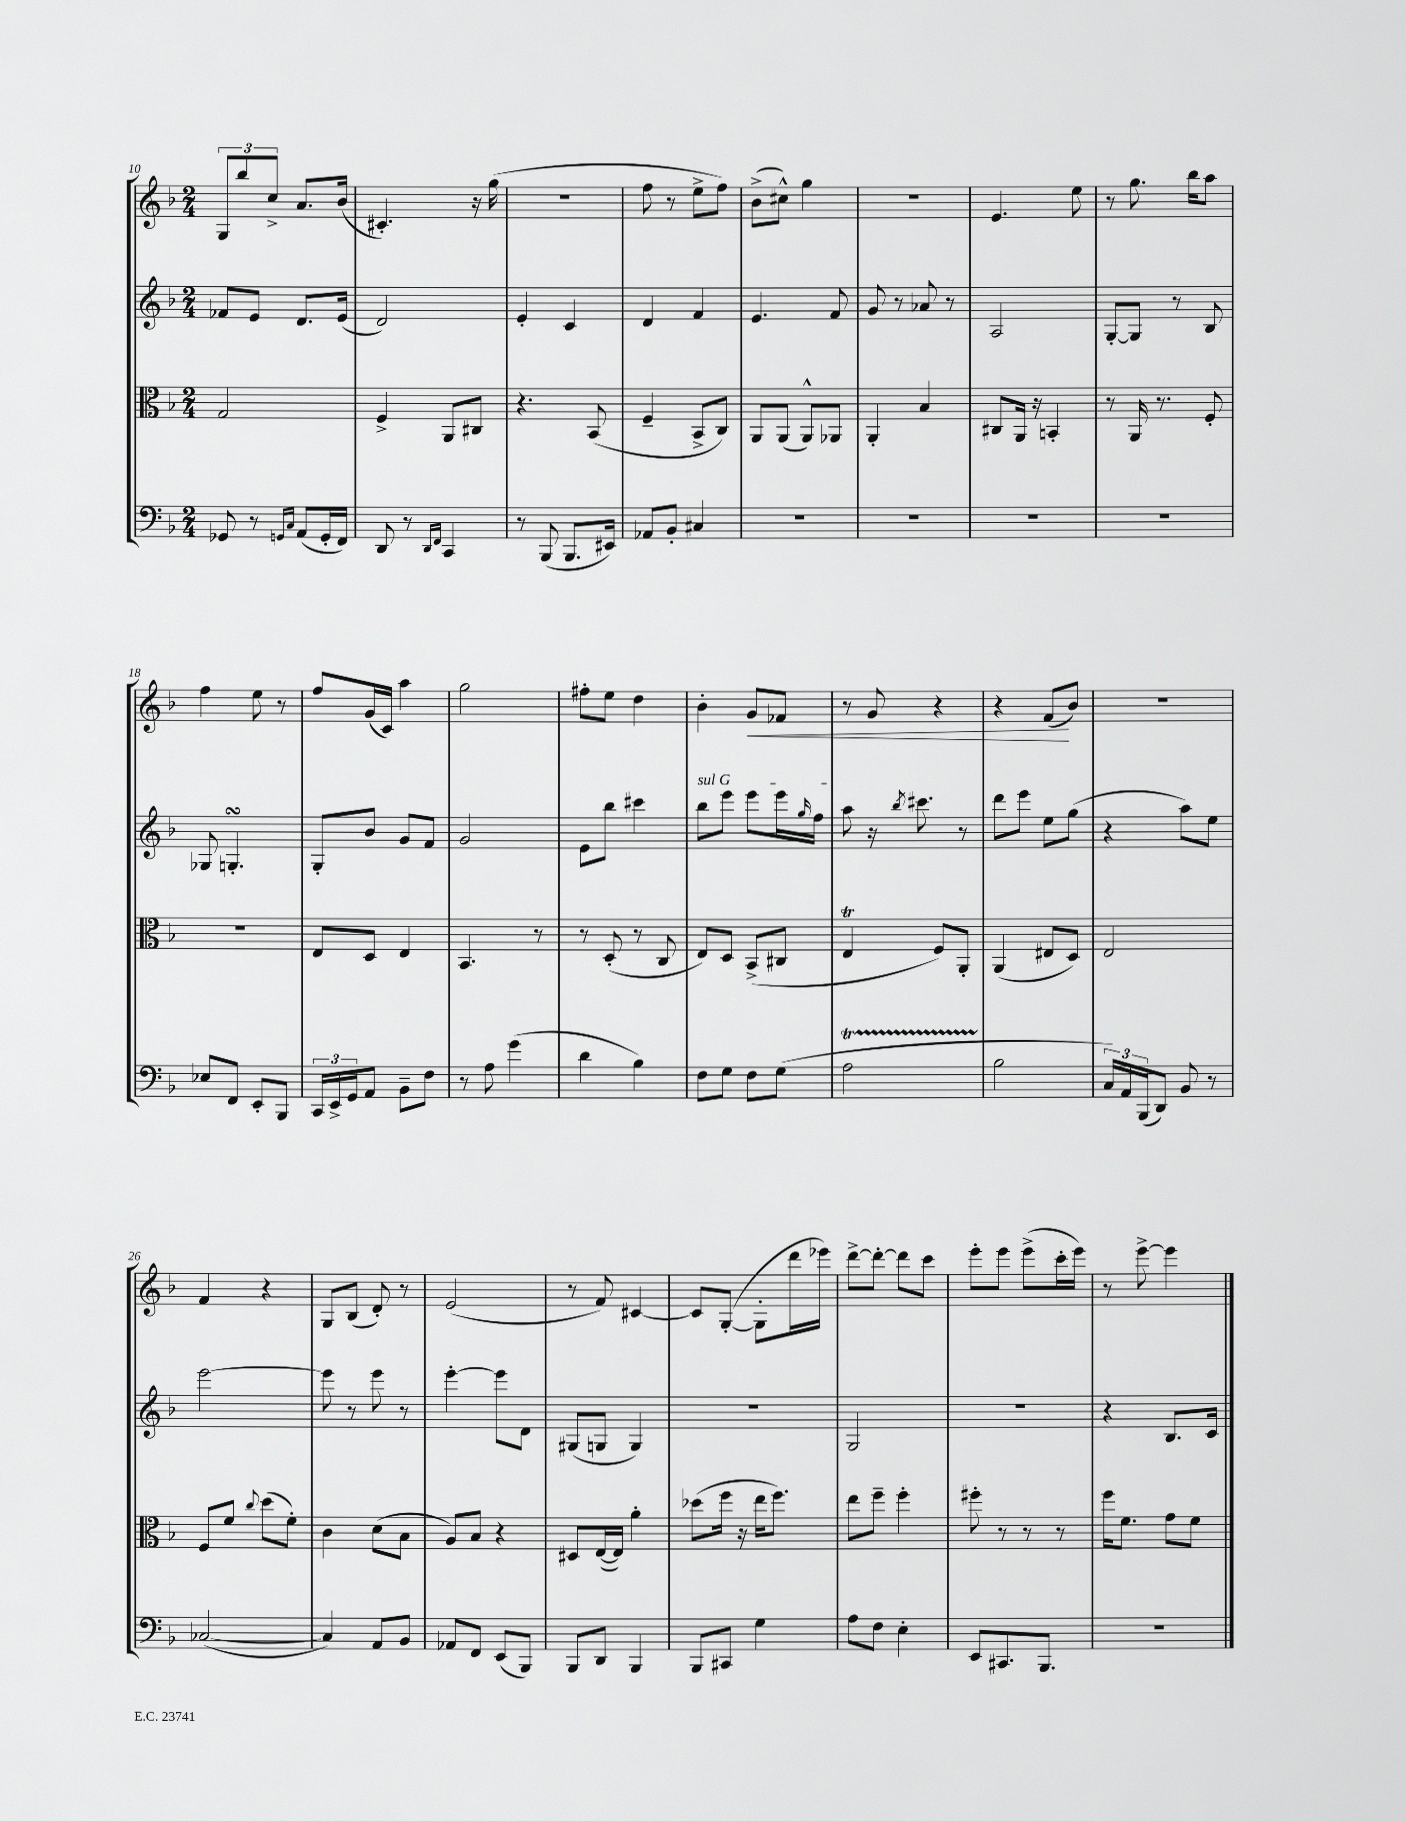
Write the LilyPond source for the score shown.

<<
\new StaffGroup <<
\new Staff = "s0" {
    \clef treble \key f \major \numericTimeSignature \time 2/4
    \tuplet 3/2 { g8 bes''8 c''8-> } a'8. bes'16( |
    cis'4.-.) r16 g''16( |
    R2 |
    f''8 r8 e''8-> f''8) |
    bes'8->( cis''8-^) g''4 |
    r2 |
    e'4. e''8 |
    r8 g''8. bes''16 a''8 |
    f''4 e''8 r8 |
    f''8 g'16( c'16) a''4 |
    g''2 |
    fis''8-. e''8 d''4 |
    bes'4-. g'8\< fes'8 |
    r8 g'8 r4 |
    r4 f'8\!( bes'8) |
    R2 |
    f'4 r4 |
    g8 bes8( d'8-.) r8 |
    e'2( |
    r8 f'8) cis'4~ |
    cis'8 g8~-.( g8-. d'''16 ees'''16) |
    d'''8~-> d'''8~-. d'''8 c'''8 |
    e'''8-. e'''8 e'''8->( c'''16-. e'''16) |
    r8 e'''8~-> e'''4 \bar "|." |
}
\new Staff = "s1" {
    \clef treble \key f \major \numericTimeSignature \time 2/4
    fes'8 e'8 d'8. e'16( |
    d'2) |
    e'4-. c'4 |
    d'4 f'4 |
    e'4. f'8 |
    g'8 r8 aes'8 r8 |
    a2 |
    g8~-. g8 r8 bes8 |
    ges8 g4.-.\turn |
    g8-. bes'8 g'8 f'8 |
    g'2 |
    e'8 bes''8 cis'''4 |
    \once \override TextSpanner.bound-details.left.text = \markup { \italic "sul G" } bes''8\startTextSpan e'''8 e'''8 e'''16 \grace { g''16 } f''16 |
    a''8\stopTextSpan r16 \acciaccatura { bes''8 } cis'''8. r8 |
    d'''8 e'''8 e''8 g''8( |
    r4 a''8) e''8 |
    e'''2~ |
    e'''8 r8 e'''8 r8 |
    e'''4~-. e'''8 d'8 |
    gis8( g8 g4) |
    r2 |
    g2 |
    R2 |
    r4 bes8. c'16 \bar "|." |
}
\new Staff = "s2" {
    \clef alto \key f \major \numericTimeSignature \time 2/4
    g2 |
    f4-> a,8 cis8 |
    r4. bes,8( |
    f4-- bes,8-> c8) |
    a,8 a,8( a,8-^) aes,8 |
    a,4-. bes4 |
    cis8 a,16 r16 b,4-. |
    r8 a,16 r8. f8-. |
    R2 |
    e8 d8 e4 |
    bes,4. r8 |
    r8 d8-.( r8 c8 |
    e8) d8 bes,8->( cis8 |
    e4\trill f8) a,8-. |
    a,4( eis8 d8) |
    e2 |
    f8 f'8 \appoggiatura { c''8 } d''8( f'8-.) |
    c'4 d'8( bes8 |
    a8) bes8 r4 |
    dis8 e16~( e16) a'4-. |
    des''8( f''16 r16 e''16 f''8.) |
    e''8 f''8-- f''4-. |
    fis''8-. r8 r8 r8 |
    f''16 f'8. g'8 f'8 \bar "|." |
}
\new Staff = "s3" {
    \clef bass \key f \major \numericTimeSignature \time 2/4
    ges,8 r8 \grace { g,16 c16 } a,8( g,16-. f,16) |
    d,8 r8 \grace { d,16 f,16 } c,4 |
    r8 bes,,8( bes,,8. eis,16) |
    aes,8 bes,8-. cis4 |
    R2 |
    R2 |
    R2 |
    R2 |
    ees8 f,8 e,8-. bes,,8 |
    \tuplet 3/2 { c,16 e,16-> g,16 } a,8 bes,8-- f8 |
    r8 a8 g'4( |
    d'4 bes4) |
    f8 g8 f8 g8( |
    a2\startTrillSpan |
    bes2\stopTrillSpan |
    \tuplet 3/2 { c16) a,16 bes,,16( } d,8) bes,8 r8 |
    ces2~( |
    ces4) a,8 bes,8 |
    aes,8 f,8 e,8( bes,,8) |
    bes,,8 d,8 bes,,4 |
    bes,,8 cis,8 g4 |
    a8 f8 e4-. |
    e,8 cis,8. bes,,8. |
    R2 \bar "|." |
}
>>
>>
\layout { \context { \Score currentBarNumber = #10 } }
